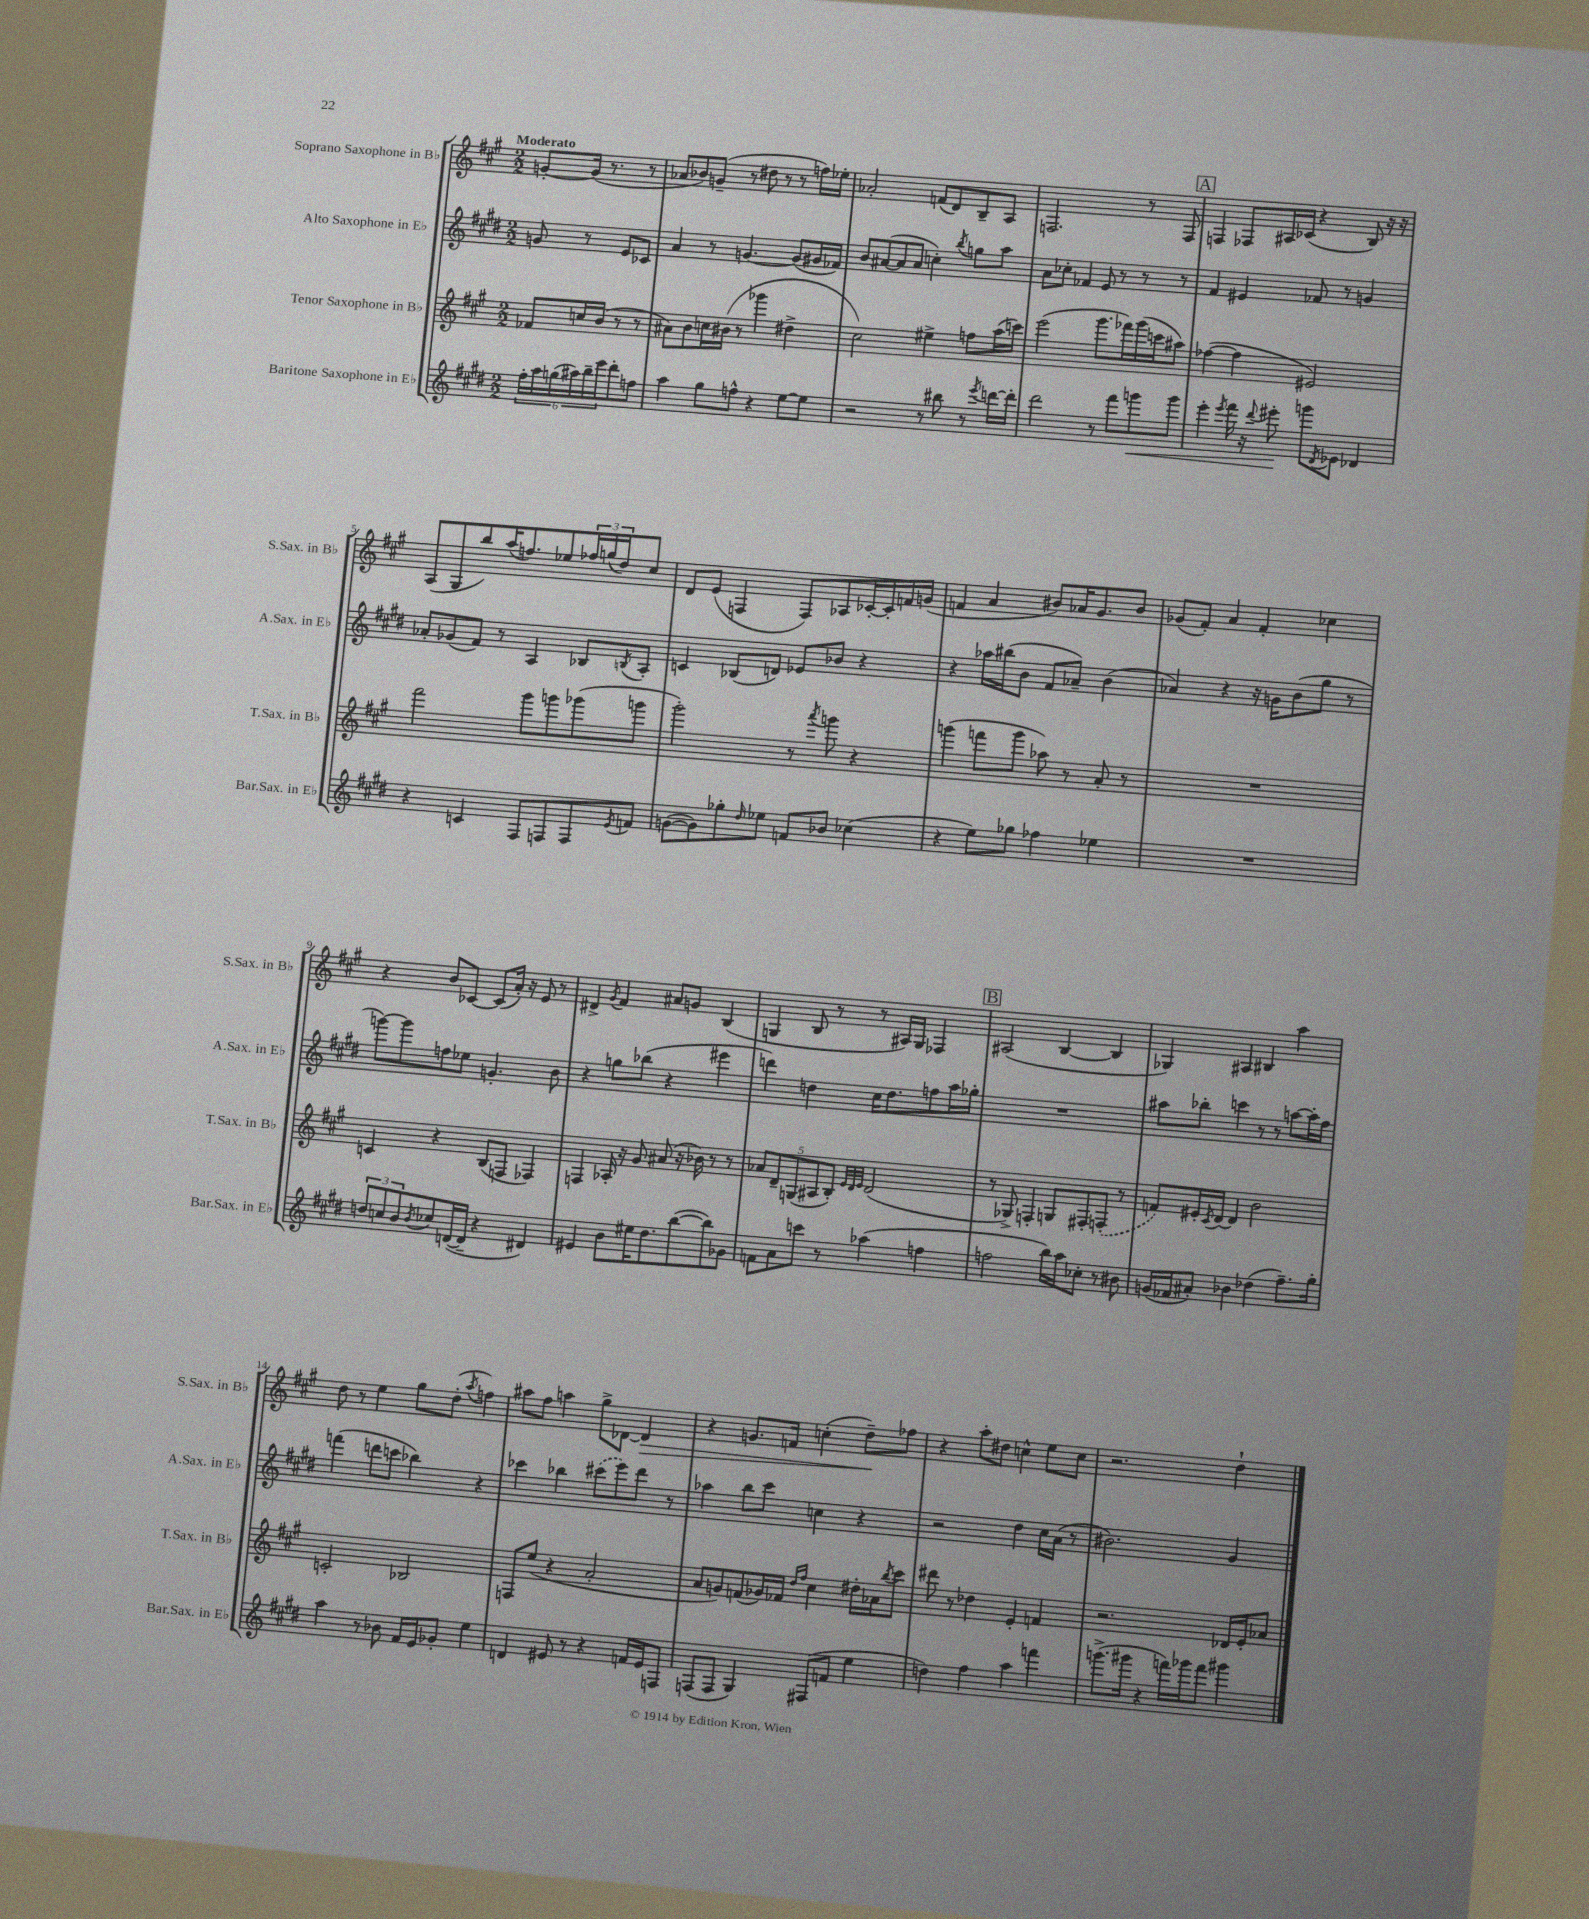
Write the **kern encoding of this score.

**kern	**dynam	**kern	**kern	**kern	**dynam
*part4	*part4	*part3	*part2	*part1	*part1
*staff4	*staff4	*staff3	*staff2	*staff1	*staff1
*I"Baritone Saxophone in E♭	*	*I"Tenor Saxophone in B♭	*I"Alto Saxophone in E♭	*I"Soprano Saxophone in B♭	*
*I'Bar.Sax. in E♭	*	*I'T.Sax. in B♭	*I'A.Sax. in E♭	*I'S.Sax. in B♭	*
*clefG2	*	*clefG2	*clefG2	*clefG2	*
*k[f#c#g#d#]	*	*k[f#c#g#]	*k[f#c#g#d#]	*k[f#c#g#]	*
*M2/2	*	*M2/2	*M2/2	*M2/2	*
=	=	=	=	=	=
!	!	!	!	!LO:TX:a:B:t=Moderato	!
24ff#'\LL	.	8f-X/L	8gn/	[8gn'/L	.
24aa\	.	.	.	.	.
(24ggn\	.	.	.	.	.
24aa#X\)	.	16ccn/L	8r	(16g/Jk]	.
24bb~\	.	.	.	.	.
.	.	(16b/JJ	.	8.r	.
24eee\J	.	.	.	.	.
8ddd#'\	.	8r	8e/L	.	.
8ffn\J	.	8r	8c-X/J	8r	.
=1	=1	=1	=1	=1	=1
4aa\	.	8a#X\L)	4a/	8a-X/L	.
.	.	8b\	.	8b-X/)	.
8gg#\L	.	16ccn\L	8r	(8gn~/J	.
.	.	(16b#X\JJ	.	.	.
8ffn^^\J	.	8r	[4.gn/	8r	.
4r	.	4ggg-X\	.	8dd#X\	.
.	.	.	.	8r	.
[8ee\L	.	4dd#X^\	(8g/L]	8r	.
8ee\J]	.	.	16g#X/L	16ffn\LL)	.
.	.	.	16f-X/JJ)	16ee-X'\JJ	.
=2	=2	=2	=2	=2	=2
2r	.	2cc#\)	8b/L	2a-X'/	.
.	.	.	([8a#X/	.	.
.	.	.	8a#/]	.	.
.	.	.	8a#/J	.	.
8r	.	4ee#X^\	4ccn'\)	(8fn/L	.
8bb#X\	.	.	.	8d/)	.
.	.	.	8qbb/	.	.
8r	.	8ffn\L	8ggn\L	8B~/	.
8qeee/	.	.	.	.	.
[16dddn\LL	.	(16aa\L	8aa\J	8A/J	.
16ddd'\JJ]	.	16cccn\JJ)	.	.	.
=3	=3	=3	=3	=3	=3
2ddd#\	.	(2eee\	8a\L	2.Fn/	.
.	.	.	8cc-X'\J	.	.
.	.	.	4f-X/	.	.
8r	.	8.ggg#\L	8e/	.	.
8fff#\L	.	.	8r	.	.
.	.	16fff-X\L)	.	.	.
!	!LO:HP:b	!	!	!	!
8gggn\	<	(16ggg#\	8r	8r	.
.	.	16cccn\J	.	.	.
8ggg\J	.	8aa#X\J)	8r	8F/	.
!!LO:REH:place=s1:t=A
=4	=4	=4	=4	=4	=4
4eee'\	.	([4ff-X\	4f#/	4Fn/	.
8qeee/	.	.	.	.	.
16fff#\	.	4ff-\]	4e#X/	8F-X/L	.
16r	.	.	.	.	.
8qqddd#/	.	.	.	.	.
8eee#X'\	.	.	.	16A#X/L	.
.	.	.	.	(16c-X/JJ	.
8gggn\L	[	2e#X/)	8f-X/	4r	.
8qd#/	.	.	.	.	.
8e-X\J	.	.	8r	.	.
4d-X/	.	.	4gn/	8B/)	.
.	.	.	.	16r	.
.	.	.	.	16r	.
!!LO:LB:g=z
=5	=5	=5	=5	=5	=5
4r	.	2fff#\	8a-X'/L	(8A/L	.
.	.	.	(8g-X/	8G#/	.
4cn/	.	.	8f#/J)	8bb/)	.
.	.	.	8r	(16aa/K	.
.	.	.	.	8.ffn/)	.
8F#/L	.	8ggg#\L	4A/	.	.
8Fn/	.	8gggn\	.	8ee-X/	.
8F/	.	(8ggg-X\	8B-X/L	24ff-X/L	.
.	.	.	.	(24ggn/	.
.	.	.	.	24dd/J)	.
8qe/	.	.	8qBn/	.	.
8fn/J	.	8gggn\J	8A'/J	8cc#/J	.
=6	=6	=6	=6	=6	=6
([8gn\L	.	2ggg#'\)	4cn/	8d/L	.
8g\])	.	.	.	(8e/J	.
8gg-X'\	.	.	(8B-X/L	4Fn/	.
16qqdd#/	.	.	.	.	.
8ee-X\J	.	.	8dn/J)	.	.
8fn/L	.	8r	8e-X/L	8F/L)	.
.	.	8qaaa/	.	.	.
8b-X/J	.	8gggn\	8b-X/J	8A-X/	.
(4cc-X\	.	4r	4r	[16c-X'/L	.
.	.	.	.	16c-'/]	.
.	.	.	.	16fn/	.
.	.	.	.	(16gn/JJ	.
=7	=7	=7	=7	=7	=7
4r	.	(4gggn\	4r	4fn/	.
8ee\L)	.	8fffn\L	16aa-X\LL	4a/	.
.	.	.	(16bb#X\J	.	.
8gg-X\J	.	8ggg\J	8b\J	.	.
4ff-X\	.	8aa-X\)	8f#/L	8b#X/L)	.
.	.	8r	8a-X~/J)	16a-X/K	.
.	.	.	.	8.g#/	.
4ee-X\	.	8a'/	(4b\	.	.
.	.	8r	.	8b#/J	.
=8	=8	=8	=8	=8	=8
1r	.	1r	4a-X/)	(8g-X/L	.
.	.	.	.	8f#'/J)	.
.	.	.	4r	4a/	.
.	.	.	16r	4f#'/	.
.	.	.	16gn\KL	.	.
.	.	.	(8b\	.	.
.	.	.	8gg#\J	4cc-X\	.
.	.	.	8r	.	.
!!LO:LB:g=z
=9	=9	=9	=9	=9	=9
12ddn/L	.	4cn/	[8gggn\L)	4r	.
12ccn/	.	.	.	.	.
.	.	.	8ggg\]	.	.
12b/	.	.	.	.	.
8qb/	.	.	.	.	.
8cc-X/	.	4r	8ffn\	8b/L	.
([16dn/L	.	.	8ee-X\J	[8c-X/J	.
16d~/JJ]	.	.	.	.	.
4r	.	(8B/L	4.gn'/	(8c-/L]	.
.	.	8Fn/J	.	16a'/Jk)	.
.	.	.	.	16r	.
4d#X/)	.	4F-X/)	.	8e/	.
.	.	.	8b\	8r	.
=10	=10	=10	=10	=10	=10
4e#X/	.	4Fn/	4r	4d#X^/	.
.	.	.	.	8qg#/	.
8b\L	.	16A-X'/	8ggn\L	4f#/	.
.	.	16r	.	.	.
16ee#X\K	.	8g#/	(8bb-X\J	.	.
8.dd#\	.	.	.	.	.
.	.	(8a#X/	4r	8a#X/L	.
([8bb\	.	16r	.	8gn/J	.
.	.	16b-X\)	.	.	.
8bb\])	.	8r	4eee#X\	(4B/	.
8g-X\J	.	8r	.	.	.
=11	=11	=11	=11	=11	=11
8fn\L	.	10a-X/L	4dddn\)	4Gn/	.
.	.	10d~/	.	.	.
8a\	.	.	.	.	.
.	.	(10Gn/	.	.	.
8cccn\J	.	.	4ddn\	8B/	.
.	.	10A#X/	.	.	.
8r	.	.	.	8r	.
.	.	10B'/J)	.	.	.
.	.	32qqe/LLL	.	.	.
.	.	32qqd/	.	.	.
.	.	32qqe/JJJ	.	.	.
(4aa-X\	.	(2d/	16cc#\KL	8r	.
.	.	.	8.dd\	.	.
.	.	.	.	16A#X/LL)	.
.	.	.	.	16G/JJ	.
4ffn\	.	.	8ffn\	4F-X/	.
.	.	.	16aa\L	.	.
.	.	.	16gg-X'\JJ	.	.
!!LO:REH:place=s1:t=B
=12	=12	=12	=12	=12	=12
2ffn\	.	8r	1r	(2A#X/	.
.	.	8G-X^/)	.	.	.
.	.	4Fn'/	.	.	.
16bb\LL)	.	8Gn/L	.	[4B/	.
16aa\J	.	.	.	.	.
8cc-X'\J	.	8F#X'/	.	.	.
8r	.	(8Fn'/J	.	4B/]	.
8b#X\	.	8r	.	.	.
=13	=13	=13	=13	=13	=13
(16gn/LL	.	8fn/L)	8aa#X\L	4G-X/)	.
16f-X/J	.	.	.	.	.
8a#X'/J)	.	16e#X'/L	8bb-X'\J	.	.
.	.	8qc#/	.	.	.
.	.	[16d/JJ	.	.	.
4b-X\	.	4d/]	4cccn\	4A#X/	.
(4dd-X\	.	2b\	8r	4B#X/	.
.	.	.	8r	.	.
8.ff#~\L)	.	.	[8aan\L	4aa\	.
.	.	.	16aa'\L]	.	.
16gg#'\Jk	.	.	16ff#\JJ	.	.
!!LO:LB:g=z
=14	=14	=14	=14	=14	=14
4aa\	.	2cn'/	(4fffn\	8dd\	.
.	.	.	.	8r	.
8r	.	.	8dddn\L	4ee\	.
8b-X\	.	.	8cccn\J	.	.
16f#/LL	.	2B-X/	4bb-X\)	8gg#\L	.
16e/J	.	.	.	.	.
8g-X'/J	.	.	.	(8dd'\J	.
.	.	.	.	8qaa/	.
4ee\	.	.	4r	4ffn\)	.
=15	=15	=15	=15	=15	=15
4dn/	.	8Fn/L	4ccc-X\	8aa#X\L	.
.	.	(8ee/J	.	8ff#\J	.
8e#X/	.	4r	4bb-X\	4aan\	.
8r	.	.	.	.	.
4r	.	2a'/	(8ccc#X\L	8gg#^\L	.
.	.	.	8eee\)	[8d-X\J	.
!	!	!	!	!	!LO:HP:b
16fn/LL	.	.	8ddd#\J	4d-/]	>
16e#/J	.	.	.	.	.
8Fn/J	.	.	8r	.	.
=16	=16	=16	=16	=16	=16
(8Fn/L	.	8a/L	4aa-X\	4r	.
8F/J	.	8gn/)	.	.	.
4G#/)	.	(8fn/	8bb\L	8.gn/L	.
.	.	16g-X/L)	8ccc#\J	.	.
.	.	16f-X/JJ	.	16fn/Jk	.
.	.	16qqdd/LL	.	.	.
.	.	16qqff#/JJ	.	.	.
(8F#X/L	.	4cc#\	4ccn\	(4ccn'\	.
8fn/J	.	.	.	.	.
4ee\	.	16dd#X'\LL	4r	8dd~\L)	.
.	.	16a-X\J	.	.	.
.	.	8qbb/	.	.	.
.	.	8ccc#\J	.	8ff-X\J	]
=17	=17	=17	=17	=17	=17
4ddn\)	.	8ddd#X\	2r	4r	.
.	.	8r	.	.	.
4ff#\	.	4dd-X\	.	8aa'\L	.
.	.	.	.	8dd#X\J	.
4aa\	.	4e'/	4dd#\	4ccn^^\	.
4fffn\	.	4fn/	16cc#\LL	8ee\L	.
.	.	.	(16a\JJ	.	.
.	.	.	8r	8cc\J	.
=18	=18	=18	=18	=18	=18
(8.gggn^\L	.	2.r	2.b#X\)	2.r	.
16ggg#X\Jk	.	.	.	.	.
4r	.	.	.	.	.
16fffn\LL)	.	.	.	.	.
16ggg-X\J	.	.	.	.	.
8fff\J	.	.	.	.	.
4ggg#X\	.	16d-X/LL	4g#/	4dd`\	.
.	.	16e'/J	.	.	.
.	.	8a-X/J	.	.	.
==	==	==	==	==	==
*-	*-	*-	*-	*-	*-
